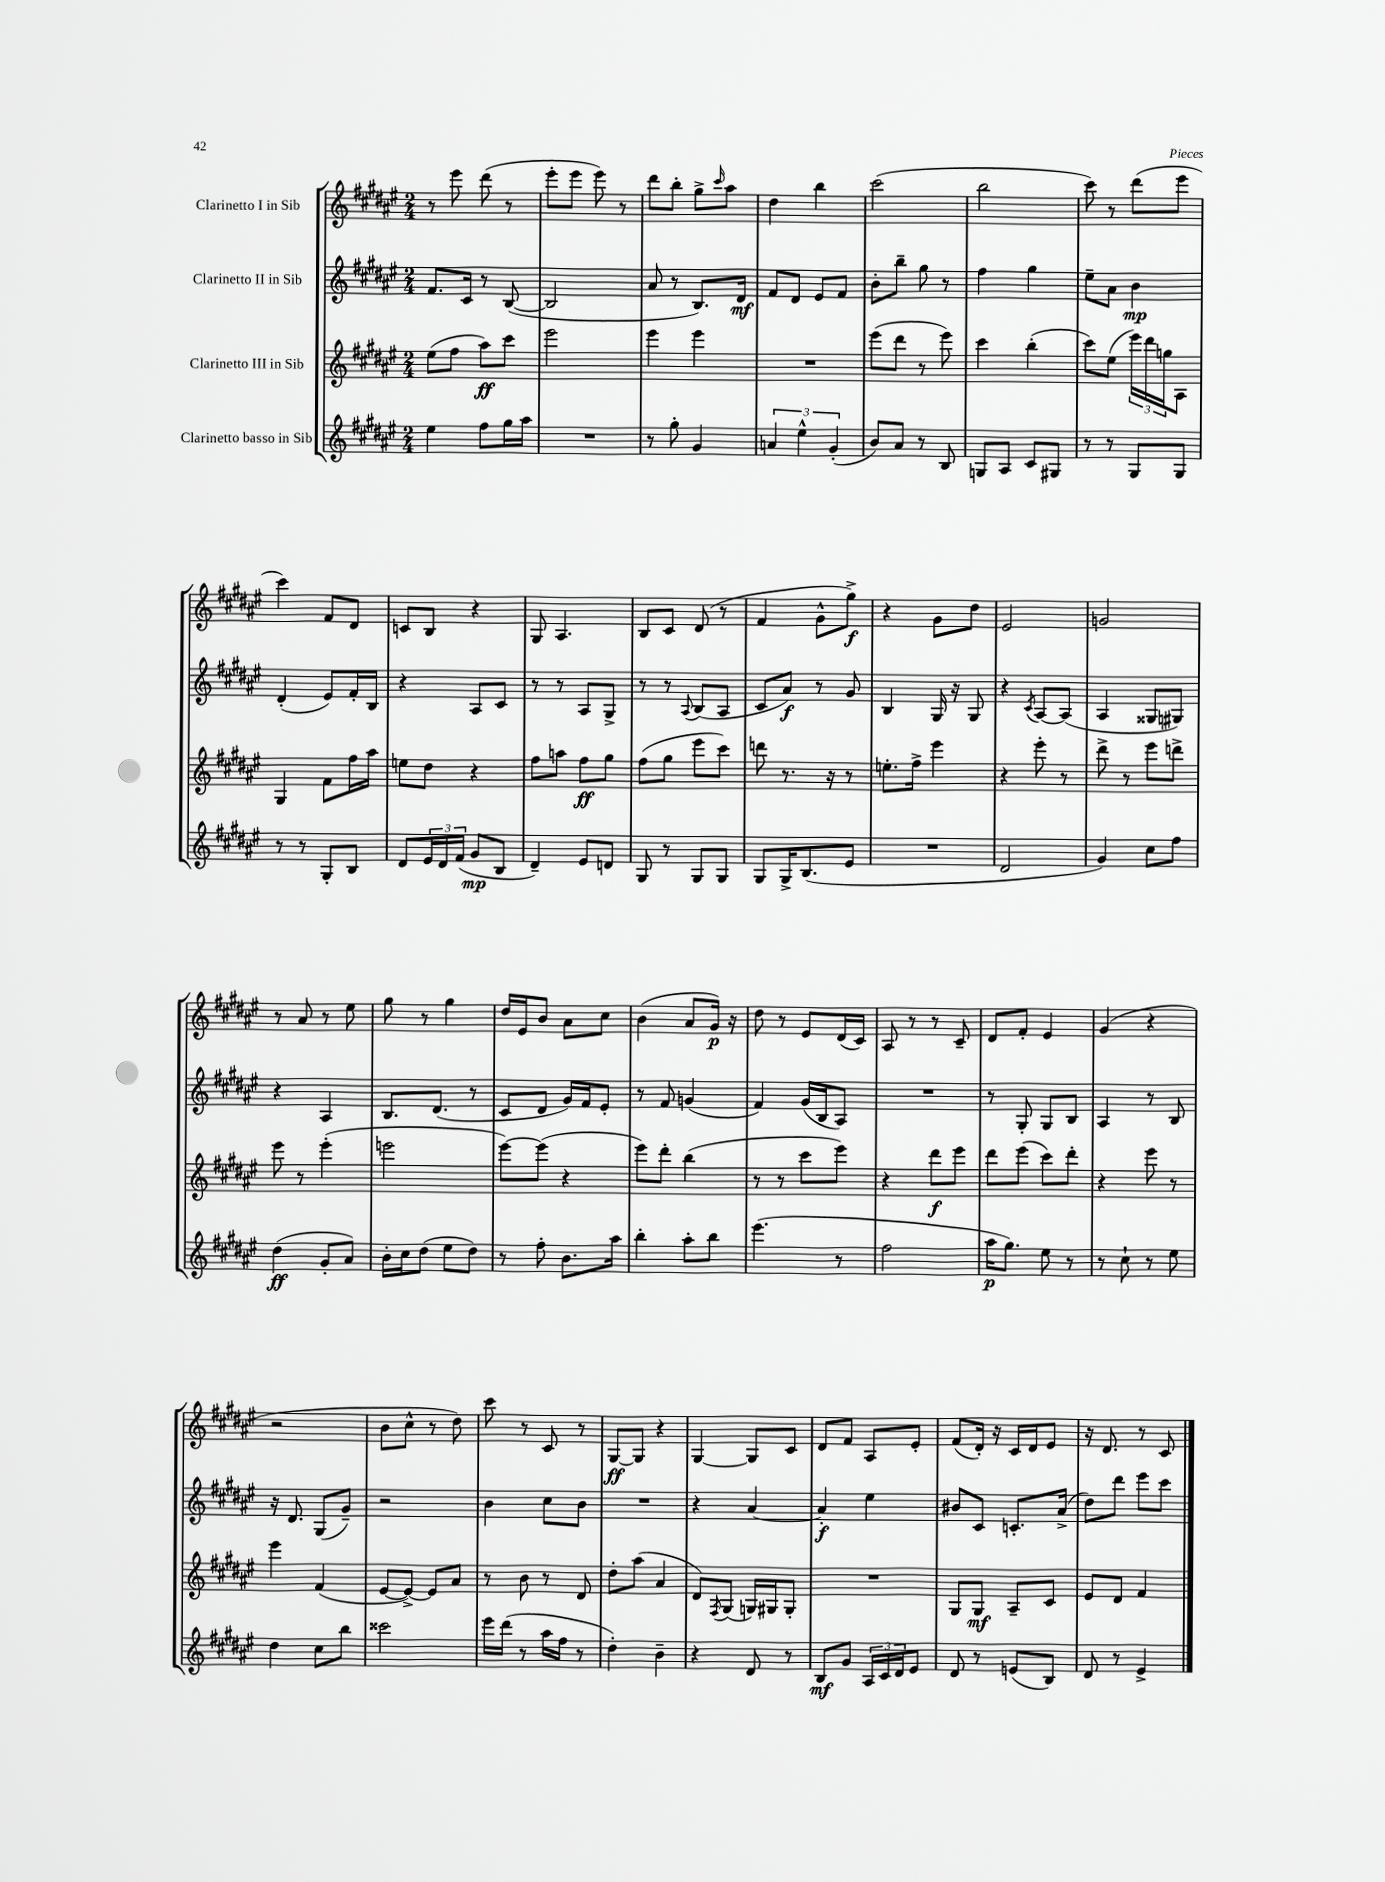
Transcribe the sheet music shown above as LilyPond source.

<<
\new StaffGroup <<
\new Staff = "s0" \with { instrumentName = "Clarinetto I in Sib" } {
    \clef treble \key fis \major \numericTimeSignature \time 2/4
    r8 eis'''8 dis'''8( r8 |
    eis'''8-. eis'''8 eis'''8) r8 |
    dis'''8 b''8-. gis''8-> \grace { cis'''16 } ais''8 |
    dis''4 b''4 |
    cis'''2( |
    b''2 |
    cis'''8) r8 dis'''8( eis'''8 |
    cis'''4) fis'8 dis'8 |
    c'8 b8 r4 |
    gis8 ais4. |
    b8 cis'8 dis'8( r8 |
    fis'4 gis'8-^ gis''8->\f) |
    r4 gis'8 dis''8 |
    eis'2 |
    g'2 |
    r8 ais'8 r8 eis''8 |
    gis''8 r8 gis''4 |
    dis''16 eis'16 b'8 ais'8 cis''8 |
    b'4( ais'8 gis'16\p) r16 |
    dis''8 r8 eis'8 dis'16( cis'16) |
    ais8 r8 r8 cis'8-- |
    dis'8 fis'8-. eis'4 |
    gis'4( r4 |
    r2 |
    b'8 cis''8-^ r8 dis''8) |
    cis'''8 r8 cis'8 r8 |
    gis8~\ff gis8 r4 |
    gis4~ gis8 cis'8 |
    dis'8 fis'8 ais8 eis'8-. |
    fis'8( dis'16-.) r16 cis'16 dis'16 eis'8 |
    r16 dis'8. r8 cis'8 \bar "|." |
}
\new Staff = "s1" \with { instrumentName = "Clarinetto II in Sib" } {
    \clef treble \key fis \major \numericTimeSignature \time 2/4
    fis'8. cis'16 r8 b8~( |
    b2 |
    ais'8 r8 b8.) dis'16\mf |
    fis'8 dis'8 eis'8 fis'8 |
    b'8-. b''8-- gis''8 r8 |
    fis''4 gis''4 |
    eis''8-- ais'8 b'4\mp |
    dis'4-.( eis'8) fis'16-. b16 |
    r4 ais8 cis'8 |
    r8 r8 ais8 gis8-> |
    r8 r8 \appoggiatura { ais8 } b8( ais8 |
    cis'8 ais'8\f) r8 gis'8 |
    b4 gis16 r16 gis8 |
    r4 \acciaccatura { cis'8 } ais8~ ais8( |
    ais4 gisis8 gis8) |
    r4 ais4 |
    b8. dis'8.( r8 |
    cis'8 dis'8 gis'16) fis'16 eis'8-. |
    r8 fis'8 g'4( |
    fis'4) gis'16( b16 ais8) |
    R2 |
    r8 gis8-. gis8 b8 |
    ais4 r8 b8 |
    r16 dis'8. gis8( gis'8--) |
    r2 |
    b'4 cis''8 b'8 |
    R2 |
    r4 ais'4~ |
    ais'4-.\f eis''4 |
    bis'8 cis'8 c'8.-. ais'16->( |
    dis''8) dis'''8 eis'''8 cis'''8 \bar "|." |
}
\new Staff = "s2" \with { instrumentName = "Clarinetto III in Sib" } {
    \clef treble \key fis \major \numericTimeSignature \time 2/4
    eis''8( fis''8 ais''8\ff) cis'''8 |
    eis'''2 |
    eis'''4 eis'''4 |
    R2 |
    eis'''8( dis'''8 r8 eis'''8) |
    cis'''4 b''4-.( |
    cis'''8) eis''8( \tuplet 3/2 { eis'''16) dis'''16 g''16 } ais8 |
    gis4 fis'8 fis''16 ais''16 |
    e''8 dis''8 r4 |
    fis''8 a''8 fis''8\ff gis''8 |
    fis''8( gis''8 eis'''8 cis'''8) |
    d'''8 r8. r16 r8 |
    e''8.-. fis''16-> eis'''4 |
    r4 eis'''8-. r8 |
    dis'''8-> r8 eis'''8 d'''8-> |
    eis'''8 r8 eis'''4-.( |
    e'''2 |
    eis'''8~) eis'''8( r4 |
    eis'''8) dis'''8-. b''4( |
    r8 r8 cis'''8 eis'''8) |
    r4 dis'''8\f eis'''8 |
    dis'''8 eis'''8( cis'''8) dis'''8-. |
    r4 eis'''8 r8 |
    eis'''4 fis'4( |
    eis'8~ eis'8~->) eis'8 ais'8 |
    r8 b'8 r8 dis'8 |
    dis''8-. ais''8( ais'4 |
    dis'8) \acciaccatura { fis8 } gis8( g16) gis16 gis8-. |
    R2 |
    gis8 gis8\mf ais8-- cis'8 |
    eis'8 dis'8 fis'4 \bar "|." |
}
\new Staff = "s3" \with { instrumentName = "Clarinetto basso in Sib" } {
    \clef treble \key fis \major \numericTimeSignature \time 2/4
    eis''4 fis''8 gis''16 ais''16 |
    R2 |
    r8 gis''8-. gis'4 |
    \tuplet 3/2 { a'4 eis''4-^ gis'4-.( } |
    b'8) ais'8 r8 b8 |
    g8 ais8 cis'8 gis8 |
    r8 r8 gis8 gis8 |
    r8 r8 gis8-. b8 |
    dis'8 \tuplet 3/2 { eis'16 dis'16 fis'16( } gis'8\mp b8 |
    dis'4--) eis'8 d'8 |
    gis8 r8 gis8 gis8 |
    gis8 gis16-> b8.( eis'8 |
    R2 |
    dis'2 |
    gis'4) cis''8 fis''8 |
    dis''4\ff( gis'8-. ais'8) |
    b'16-. cis''16 dis''8( eis''8 dis''8) |
    r8 fis''8-. b'8. ais''16 |
    b''4-. ais''8-. b''8 |
    eis'''4.( r8 |
    fis''2 |
    ais''16\p gis''8.) eis''8 r8 |
    r8 cis''8-! r8 eis''8 |
    dis''4 cis''8 b''8 |
    cisis'''2 |
    eis'''16 dis'''16( r8 ais''16 fis''16 r8 |
    dis''4-.) b'4-- |
    r4 dis'8 r8 |
    b8\mf gis'8 \tuplet 3/2 { ais16 cis'16 dis'16 } eis'8 |
    dis'8 r8 e'8( b8) |
    dis'8 r8 eis'4-> \bar "|." |
}
>>
>>
\layout { \context { \Score \remove "Bar_number_engraver" } }
